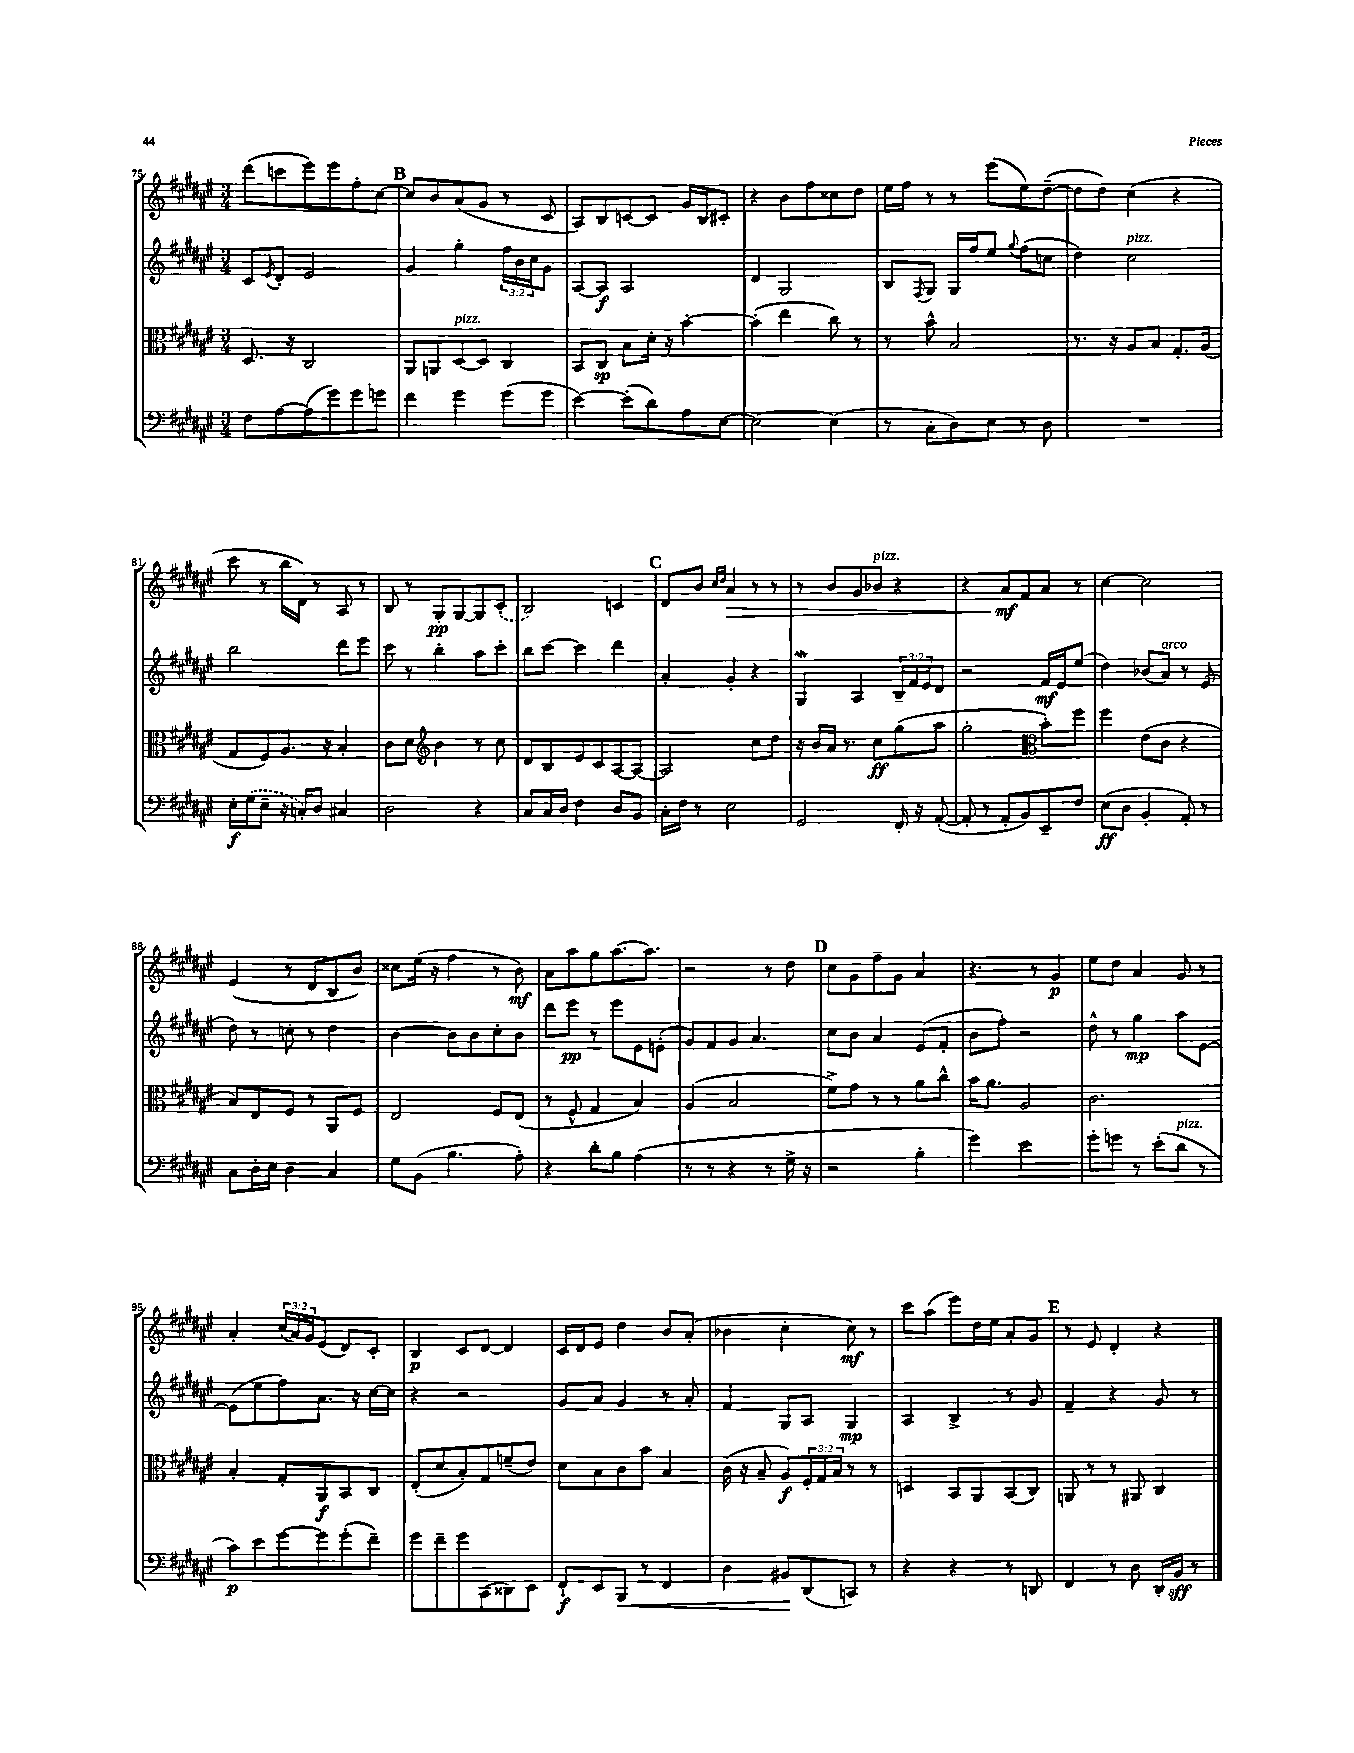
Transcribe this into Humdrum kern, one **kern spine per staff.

**kern	**dynam	**kern	**dynam	**kern	**dynam	**kern	**dynam
*part4	*part4	*part3	*part3	*part2	*part2	*part1	*part1
*staff4	*staff4	*staff3	*staff3	*staff2	*staff2	*staff1	*staff1
*clefF4	*	*clefC3	*	*clefG2	*	*clefG2	*
*k[f#c#g#d#a#e#]	*	*k[f#c#g#d#a#e#]	*	*k[f#c#g#d#a#e#]	*	*k[f#c#g#d#a#e#]	*
*M3/4	*	*M3/4	*	*M3/4	*	*M3/4	*
=75	=75	=75	=75	=75	=75	=75	=75
8F#\L	.	8.D#/	.	8c#/L	.	(8ddd#\L	.
.	.	.	.	8qe#/	.	.	.
[8A#\	.	.	.	8d#'/J	.	8cccn\	.
.	.	16r	.	.	.	.	.
(8A#\]	.	2C#/	.	2e#/	.	8eee#\)	.
8g#\)	.	.	.	.	.	8eee#\	.
8g#\	.	.	.	.	.	8ff#'\	.
8gn\J	.	.	.	.	.	[8cc#\J	.
!!LO:REH:place=s1:t=B
=76	=76	=76	=76	=76	=76	=76	=76
4f#\	.	8AA#/L	.	4g#/	.	8cc#/L]	.
.	.	8AAn/	.	.	.	8b/	.
!	!	!LO:TX:a:i:t=pizz.	!	!	!	!	!
4g#\	.	[8D#/	.	4gg#'\	.	(8a#/	.
.	.	8D#/J]	.	.	.	8g#/J	.
(8g#\L	.	4C#/	.	24ff#\LL	.	8r	.
.	.	.	.	24b\	.	.	.
.	.	.	.	24cc#\J	.	.	.
8g#\J	.	.	.	8g#\J	.	8c#/	.
=77	=77	=77	=77	=77	=77	=77	=77
[4e#\)	.	8BB/L	.	[8A#/L	.	8A#/L)	.
.	.	8C#/J	sp	8A#/J]	f	8B/	.
(8e#'\L]	.	8B\L	.	2A#/	.	[8cn/	.
8d#\)	.	16d#'\Jk	.	.	.	8c/J]	.
.	.	16r	.	.	.	.	.
8A#\	.	[4b'\	.	.	.	16g#/LL	.
.	.	.	.	.	.	16B/J	.
[8E#\J	.	.	.	.	.	8c#X'/J	.
=78	=78	=78	=78	=78	=78	=78	=78
2E#\_	.	(4b'\]	.	4d#/	.	4r	.
.	.	4ee#\	.	2G#/	.	8b\L	.
.	.	.	.	.	.	8ff#\	.
(4E#\]	.	8cc#\)	.	.	.	8cc##X\	.
.	.	8r	.	.	.	8dd#\J	.
=79	=79	=79	=79	=79	=79	=79	=79
8r	.	8r	.	8B/L	.	16ee#\LL	.
.	.	.	.	.	.	16ff#\JJ	.
.	.	.	.	8qF#/	.	.	.
8C#'\L	.	8b^^\	.	8G#/J	.	8r	.
8D#\)	.	2B/	.	16G#/LL	.	8r	.
.	.	.	.	16ff#/J	.	.	.
8E#\J	.	.	.	8ee#/J	.	(8eee#\L	.
.	.	.	.	8qqgg#/	.	.	.
8r	.	.	.	(8ff#\L	.	8ee#\)	.
8D#\	.	.	.	8ccn\J	.	([8dd#~\J	.
=80	=80	=80	=80	=80	=80	=80	=80
2.r	.	8.r	.	4dd#\)	.	8dd#\L]	.
.	.	.	.	.	.	8dd#\J)	.
.	.	16r	.	.	.	.	.
!	!	!	!	!LO:TX:a:i:t=pizz.	!	!	!
.	.	8A#/L	.	2cc#\	.	(4cc#\	.
.	.	8B/J	.	.	.	.	.
.	.	8.G#'/L	.	.	.	4r	.
.	.	(16A#/Jk	.	.	.	.	.
!!LO:LB:g=z
=81	=81	=81	=81	=81	=81	=81	=81
16E#'\LL	f	8G#/L	.	2bb\	.	8ccc#\	.
(16G#\J	.	.	.	.	.	.	.
8E#~\J	.	8F#/)	.	.	.	8r	.
16r	.	8.A#/J	.	.	.	16bb\LL	.
16Cn'/KL)	.	.	.	.	.	16d#\JJ)	.
8D#/J	.	.	.	.	.	8r	.
.	.	16r	.	.	.	.	.
4C#X/	.	4B'/	.	8ddd#\L	.	8A#/	.
.	.	.	.	8eee#\J	.	8r	.
=82	=82	=82	=82	=82	=82	=82	=82
2D#\	.	8c#\L	.	8ccc#\	.	8B/	.
.	.	8d#\J	.	8r	.	8r	.
*	*	*clefG2	*	*	*	*	*
.	.	4b\	.	4bb'\	.	8G#'/L	pp
.	.	.	.	.	.	[8G#/	.
4r	.	8r	.	8aa#\L	.	8G#/]	.
.	.	8cc#\	.	8ccc#'\J	.	(8c#'/J	.
=83	=83	=83	=83	=83	=83	=83	=83
8C#/L	.	8d#/L	.	8bb\L	.	2B/)	.
16C#/L	.	8B/	.	[8ccc#\J	.	.	.
16D#/JJ	.	.	.	.	.	.	.
4F#\	.	8e#/	.	4ccc#\]	.	.	.
.	.	8c#/	.	.	.	.	.
8D#/L	.	[8A#/	.	4ddd#\	.	4cn/	.
8BB/J	.	8A#/J_	.	.	.	.	.
!!LO:REH:place=s1:t=C
=84	=84	=84	=84	=84	=84	=84	=84
16C#'\LL	.	2A#/]	.	4a#'/	.	8d#/L	.
16F#\JJ	.	.	.	.	.	.	.
8r	.	.	.	.	.	8b/J	.
.	.	.	.	.	.	16qqcc#/LL	.
.	.	.	.	.	.	16qqdd#/JJ	.
!	!	!	!	!	!	!	!LO:HP:b
2E#\	.	.	.	4g#'/	.	4a#/	>
.	.	8cc#\L	.	4r	.	8r	.
.	.	8dd#\J	.	.	.	8r	.
=85	=85	=85	=85	=85	=85	=85	=85
2GG#/	.	16r	.	4G#W/	.	8r	.
.	.	16b/LL	.	.	.	.	.
.	.	16a#/JJ	.	.	.	8b/L	.
.	.	8.r	.	.	.	.	.
.	.	.	.	4A#/	.	8g#/	.
!	!	!	!	!	!	!LO:TX:a:i:t=pizz.	!
.	.	8cc#\L	ff	.	.	8b-X/J	.
16FF#'/	.	(8gg#\	.	24B~/LL	.	4r	.
.	.	.	.	24f#/	.	.	.
16r	.	.	.	.	.	.	.
.	.	.	.	24e#/J	.	.	.
([8AA#'/	.	8aa#\J	.	8d#/J	.	.	.
=86	=86	=86	=86	=86	=86	=86	=86
8AA#'/]	.	2gg#'\	.	2r	.	4r	.
8r	.	.	.	.	.	.	.
8AA#'/L	.	.	.	.	.	8a#/L	mf
8BB/)	.	.	.	.	.	8f#/	]
*	*	*clefC3	*	*	*	*	*
8EE#~/	.	8b'\L)	.	16f#/LL	mf	8a#/J	.
.	.	.	.	16e#/J	.	.	.
8F#/J	.	8ff#\J	.	(8ee#/J	.	8r	.
=87	=87	=87	=87	=87	=87	=87	=87
(8E#\L	ff	4ff#\	.	4dd#\)	.	[4cc#\	.
8D#\J	.	.	.	.	.	.	.
4BB'/	.	(8e#\L	.	(8b-X/L	.	2cc#\]	.
!	!	!	!	!LO:TX:a:i:t=arco	!	!	!
.	.	8c#\J	.	8a#/J)	.	.	.
8AA#'/)	.	4r	.	8r	.	.	.
8r	.	.	.	(8e#/	.	.	.
!!LO:LB:g=z
=88	=88	=88	=88	=88	=88	=88	=88
8C#\L	.	8B/L)	.	8dd#\)	.	(4e#/	.
16D#'\L	.	8E#/	.	8r	.	.	.
16E#\JJ	.	.	.	.	.	.	.
4D#\	.	8F#/J	.	8ccn'\	.	8r	.
.	.	8r	.	8r	.	8d#/L	.
4C#/	.	8AA#/L	.	4dd#\	.	8B/	.
.	.	8F#/J	.	.	.	8b/J)	.
=89	=89	=89	=89	=89	=89	=89	=89
8G#\L	.	2E#/	.	[4b\	.	8cc##X\L	.
(8BB\J	.	.	.	.	.	(16ee#\Jk	.
.	.	.	.	.	.	16r	.
4.B\	.	.	.	8b\L]	.	4ff#\	.
.	.	.	.	8b\	.	.	.
.	.	8F#/L	.	8cc#'\	.	8r	.
8A#'\)	.	(8E#/J	.	8b\J	.	8b\)	mf
=90	=90	=90	=90	=90	=90	=90	=90
4r	.	8r	.	8ddd#\L	.	8a#\L	.
.	.	8F#^^/	.	8eee#\J	pp	8aa#\	.
8d#'\L	.	4G#/	.	8r	.	8gg#\	.
8B\J	.	.	.	8eee#\L	.	[8.aa#\	.
(4A#\	.	4B/)	.	8e#\	.	.	.
.	.	.	.	.	.	8.aa#\J]	.
.	.	.	.	(8en'\J	.	.	.
=91	=91	=91	=91	=91	=91	=91	=91
8r	.	(4A#/	.	8g#/L)	.	2r	.
8r	.	.	.	8f#/	.	.	.
4r	.	2B/	.	8g#/J	.	.	.
.	.	.	.	4.a#/	.	.	.
8r	.	.	.	.	.	8r	.
16G#^\	.	.	.	.	.	8dd#\	.
16r	.	.	.	.	.	.	.
!!LO:REH:place=s1:t=D
=92	=92	=92	=92	=92	=92	=92	=92
2r	.	8f#^\L)	.	8cc#\L	.	8cc#\L	.
.	.	8g#\J	.	8b\J	.	8g#\	.
.	.	8r	.	4a#/	.	8ff#~\	.
.	.	8r	.	.	.	8g#\J	.
4B'\	.	8a#\L	.	(8e#/L	.	4a#/	.
.	.	8cc#^^\J	.	8f#'/J	.	.	.
=93	=93	=93	=93	=93	=93	=93	=93
4g#\)	.	16b\KL	.	8b\L	.	4.r	.
.	.	8.a#\J	.	.	.	.	.
.	.	.	.	8ff#'\J)	.	.	.
2e#\	.	2A#/	.	2r	.	.	.
.	.	.	.	.	.	8r	.
.	.	.	.	.	.	4g#/	p
=94	=94	=94	=94	=94	=94	=94	=94
8g#'\L	.	2.c#\	.	8dd#^^\	.	8ee#\L	.
8gn\J	.	.	.	8r	.	8dd#\J	.
8r	.	.	.	4gg#\	mp	4a#/	.
(8e#'\L	.	.	.	.	.	.	.
!LO:TX:a:i:t=pizz.	!	!	!	!	!	!	!
8d#\J	.	.	.	8aa#\L	.	8g#/	.
8r	.	.	.	[8e#\J	.	8r	.
!!LO:LB:g=z
=95	=95	=95	=95	=95	=95	=95	=95
8c#\L)	p	4B'/	.	(8e#\L]	.	4a#'/	.
8e#\	.	.	.	8ee#\	.	.	.
[8g#\	.	8G#'/L	.	8ff#\)	.	(24cc#/LL	.
.	.	.	.	.	.	24a#/)	.
.	.	.	.	.	.	24g#/J	.
8g#\]	.	8AA#/	f	8.a#\J	.	(8e#/J	.
(8g#'\	.	8BB/	.	.	.	8d#/L)	.
.	.	.	.	16r	.	.	.
8f#~\J)	.	8C#/J	.	[16cc#\LL	.	8c#'/J	.
.	.	.	.	16cc#\JJ]	.	.	.
=96	=96	=96	=96	=96	=96	=96	=96
8g#\L	.	(8E#'/L	.	4r	.	4B/	p
8f#~\	.	8d#/	.	.	.	.	.
8g#\	.	8B'/)	.	2r	.	8c#/L	.
(8CC#\	.	8G#/	.	.	.	[8d#/J	.
8DD##X\)	.	(8fn~/	.	.	.	4d#/]	.
8EE#\J	.	8e#/J)	.	.	.	.	.
=97	=97	=97	=97	=97	=97	=97	=97
8FF#`/L	f	8d#\L	.	8g#/L	.	16c#/LL	.
.	.	.	.	.	.	16d#/J	.
8EE#/	.	8B\	.	8a#/J	.	8e#/J	.
!	!LO:HP:b	!	!	!	!	!	!
8BBB/J	<	8c#\	.	4g#/	.	4dd#\	.
8r	.	8b\J	.	.	.	.	.
4FF#/	.	4B/	.	8r	.	8b/L	.
.	.	.	.	8a#'/	.	(8a#'/J	.
=98	=98	=98	=98	=98	=98	=98	=98
4D#\	.	(16c#\	.	4f#/	.	4b-X\	.
.	.	16r	.	.	.	.	.
.	.	8B~/	.	.	.	.	.
8BB#X/L	.	8A#/L)	f	8G#/L	.	4cc#'\	.
(8DD#/	[	24F#'/L	.	8A#/J	.	.	.
.	.	24G#/	.	.	.	.	.
.	.	24B/JJ	.	.	.	.	.
8CCn/J)	.	8r	.	4G#/	mp	8cc#\)	mf
8r	.	8r	.	.	.	8r	.
=99	=99	=99	=99	=99	=99	=99	=99
4r	.	4Dn/	.	4A#/	.	8ccc#\L	.
.	.	.	.	.	.	(8aa#\J	.
4r	.	8BB/L	.	4B^/	.	8eee#\L)	.
.	.	8AA#/	.	.	.	16dd#\L	.
.	.	.	.	.	.	16ee#\JJ	.
8r	.	(8BB/	.	8r	.	8a#'/L	.
8DDn/	.	8C#/J)	.	8g#/	.	8g#/J	.
!!LO:REH:place=s1:t=E
=100	=100	=100	=100	=100	=100	=100	=100
4FF#/	.	8AAn/	.	4f#~/	.	8r	.
.	.	8r	.	.	.	8e#/	.
8r	.	8r	.	4r	.	4d#'/	.
8D#\	.	8AA#X/	.	.	.	.	.
16DD#'/LL	.	4C#/	.	8g#/	.	4r	.
16BB/JJ	sff	.	.	.	.	.	.
8r	.	.	.	8r	.	.	.
==	==	==	==	==	==	==	==
*-	*-	*-	*-	*-	*-	*-	*-
